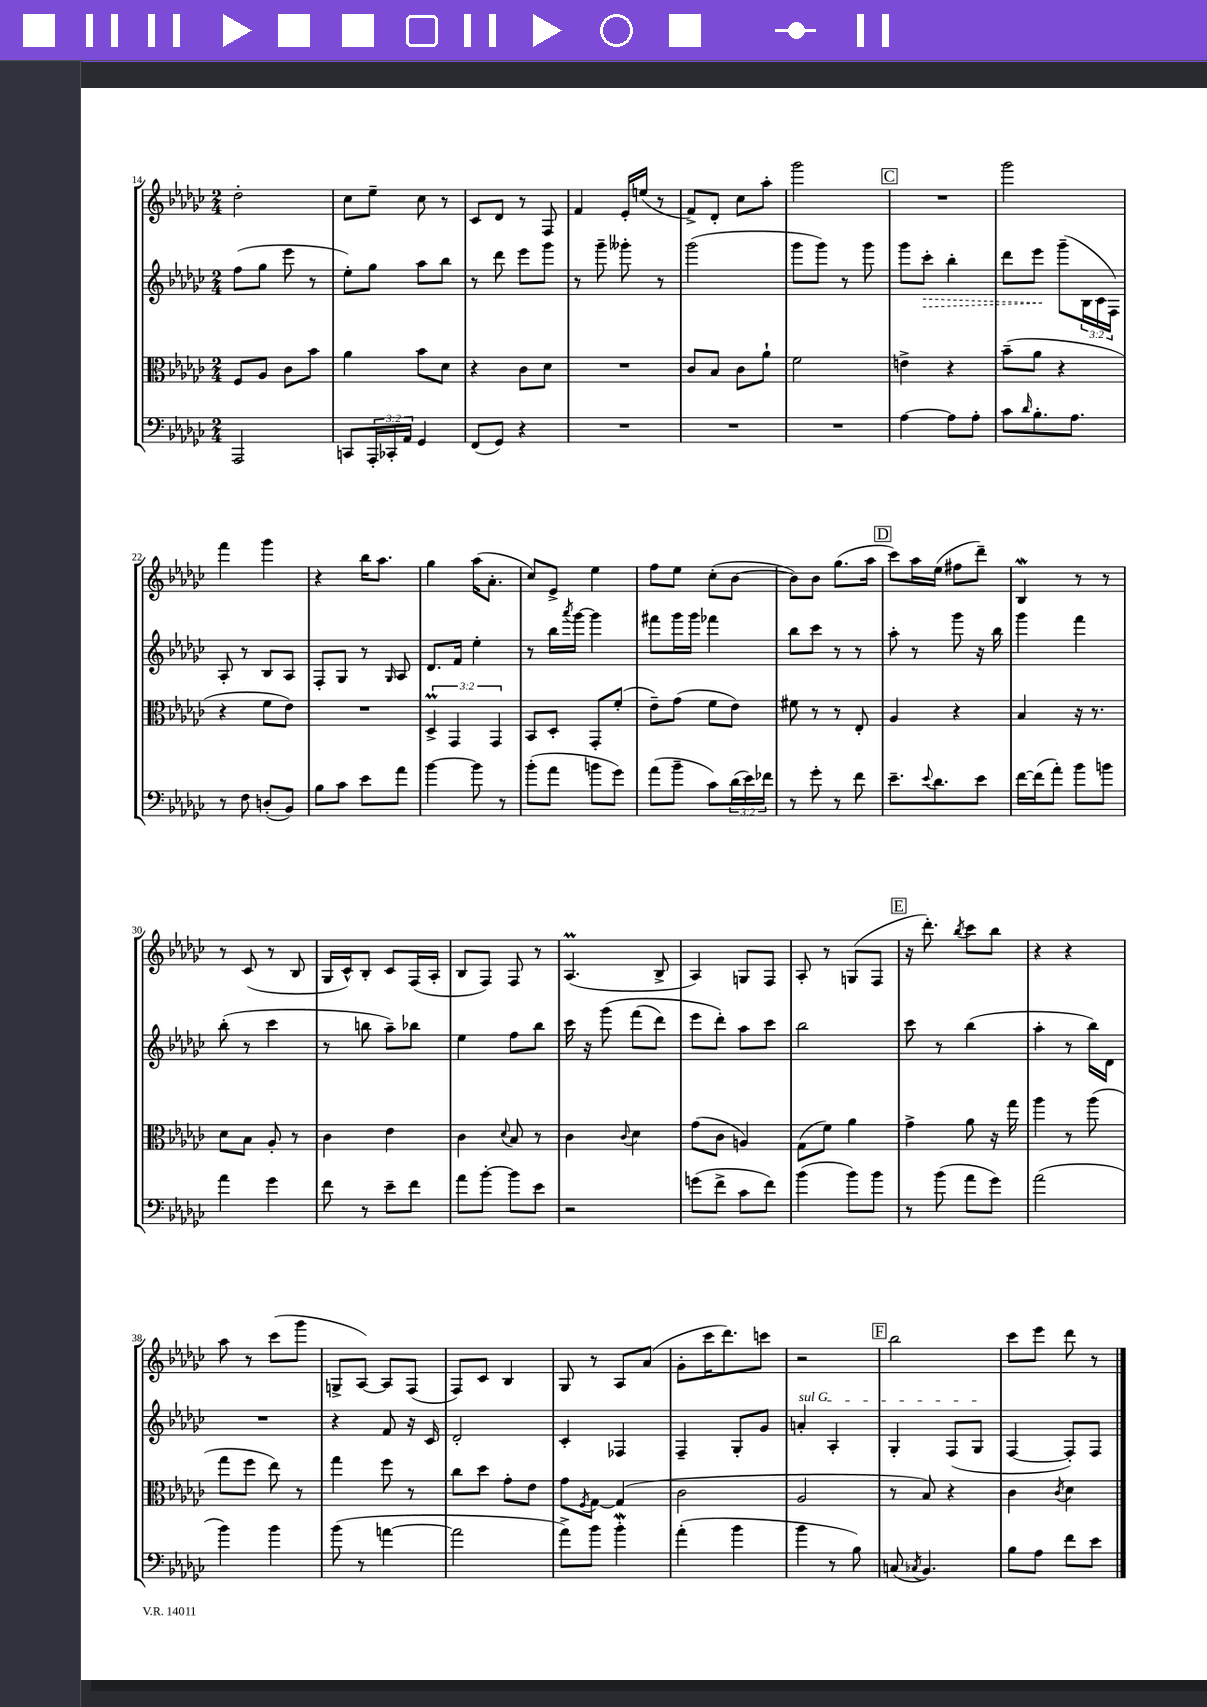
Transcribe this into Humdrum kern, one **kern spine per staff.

**kern	**kern	**kern	**kern
*staff4	*staff3	*staff2	*staff1
*clefF4	*clefC3	*clefG2	*clefG2
*k[b-e-a-d-g-c-]	*k[b-e-a-d-g-c-]	*k[b-e-a-d-g-c-]	*k[b-e-a-d-g-c-]
*M2/4	*M2/4	*M2/4	*M2/4
2AAA-	8F	(8ff	2dd-'
.	8A-	8gg-	.
.	8c-	8eee-	.
.	8b-	8r	.
=	=	=	=
8CC	4a-	8ee-')	8cc-
24AAA-'	.	8gg-	8ee-~
24CC-'	.	.	.
24AA-	.	.	.
4GG-	8b-	8aa-	8cc-
.	8d-	8bb-	8r
=	=	=	=
(8FF	4r	8r	8c-
8GG-)	.	8ddd-	8d-
4r	8c-	8eee-	8r
.	8d-	8ggg-	8F
=	=	=	=
2r	2r	8r	4f
.	.	8ggg-~	.
.	.	8ggg--'	16e-'
.	.	.	(16ee
.	.	8r	8r
=	=	=	=
2r	8c-	(2ggg-	8f^)
.	8B-	.	8d-'
.	8c-	.	8cc-
.	8a-`	.	8aa-'
=	=	=	=
2r	2f	8ggg-	2ggg-
.	.	8ggg-)	.
.	.	8r	.
.	.	8ggg-	.
=	=	=	=
[4A-	4e^	8ggg-	2r
.	.	8ccc-'	.
8A-]	4r	4bb-'	.
8A-'	.	.	.
=	=	=	=
8c-	(8b-~	8ddd-	2ggg-
16qqd-	.	.	.
8.B-'	8a-	8eee-	.
.	4r	(8ggg-~	.
8.A-	.	.	.
.	.	24B-	.
.	.	24c-	.
.	.	24F)	.
=	=	=	=
8r	4r	8A-'	4fff
8F	.	8r	.
(8D'	8f	8B-	4ggg-
8BB-)	8e-)	8A-	.
=	=	=	=
8B-	2r	8F'	4r
8c-	.	8G-	.
8e-	.	8r	16bb-
.	.	.	8.aa-
.	.	16qqG-	.
8a-	.	8A-	.
=	=	=	=
[4b-	6D-^	8.d-	4gg-
.	6GG-	.	.
.	.	16f	.
8b-]	.	4ee-'	(16aa-
.	.	.	8.a-'
.	6GG-	.	.
8r	.	.	.
=	=	=	=
(8b-'	8BB-	8r	8cc-)
8a-	8D-'	16bb-	8e-^
.	.	8qaaa-	.
.	.	[16ggg-	.
8b	8GG-'	4ggg-]	4ee-
8g-)	(8f'	.	.
=	=	=	=
(8a-	8e-~)	8fff#	8ff
8b-~	(8g-	16ggg-	8ee-
.	.	16ggg-	.
8c-)	8f	4fff-	(8cc-'
(24d-	8e-)	.	[8b-
24e-)	.	.	.
24f-	.	.	.
=	=	=	=
8r	8f#	8bb-	8b-])
8g-'	8r	8ccc-	8b-
8r	8r	8r	(8.gg-
8f	8E-'	8r	.
.	.	.	16aa-
=	=	=	=
8.e-~	4A-	8aa-'	8ccc-)
.	.	8r	16aa-
8qqe-	.	.	.
8.d-	.	.	(16ee-
.	4r	8ggg-	8ff#
8e-	.	16r	8ddd-~)
.	.	16bb-	.
=	=	=	=
[16f	4B-	4ggg-	4B-
(16f]	.	.	.
8a-')	.	.	.
8b-	16r	4fff	8r
.	8.r	.	.
8b	.	.	8r
=	=	=	=
4a-	8d-	(8bb-'	8r
.	8B-	8r	(8c-
4g-	8A-'	4ccc-	8r
.	8r	.	8B-
=	=	=	=
8f	4c-	8r	16G-
.	.	.	16c-^^)
8r	.	8bb	8B-'
8e-~	4e-	8aa-~)	8c-
8f	.	8bb-	(16F
.	.	.	16A-'
=	=	=	=
8a-	4c-	4ee-	8B-
[8b-'	.	.	8F)
.	8qqd-	.	.
8b-]	8B-	8ff	8F
8e-	8r	8bb-	8r
=	=	=	=
2r	4c-	16ccc-	(4.A-
.	.	16r	.
.	.	&(8ggg-	.
.	8qqc-	.	.
.	4d-	(8fff	.
.	.	8ddd-)	8B-^
=	=	=	=
(8g	(8g-	8eee-	4A-)
8f^	8c-	8ddd-'&)	.
8c-	4A)	8aa-	8G
8f)	.	8ccc-	8F
=	=	=	=
(4b-	(8G-	2bb-	8A-'
.	8f)	.	8r
8b-)	4a-	.	(8G
8b-	.	.	8F
=	=	=	=
8r	4g-^	8ccc-	16r
.	.	.	8.ddd-')
(8b-	.	8r	.
.	.	.	8qbb-
8a-	8a-	(4bb-	8ccc-
8g-)	16r	.	8bb-
.	16gg-	.	.
=	=	=	=
(2a-	4aa-	4aa-'	4r
.	8r	8r	4r
.	(8aa-	16bb-)	.
.	.	16d-	.
=	=	=	=
4b-)	8gg-	2r	8aa-
.	8ff	.	8r
4b-	8ee-)	.	(8ccc-
.	8r	.	8ggg-
=	=	=	=
(8b-	4gg-	4r	8G^
8r	.	.	[8A-)
[4a	8ff	8f	8A-]
.	8r	16r	(8F
.	.	16c-	.
=	=	=	=
2a]	8cc-	2d-'	8F)
.	8dd-	.	8c-
.	8g-'	.	4B-
.	8e-	.	.
=	=	=	=
8a-^)	8g-	4c-'	8G-
.	8qF	.	.
8b-	[8G-	.	8r
4b-'	(4G-]	4F-	8A-
.	.	.	(8a-
=	=	=	=
(4a-'	2c-	4F~	8g-'
.	.	.	16ccc-
.	.	.	8.ddd-)
4b-	.	8G-'	.
.	.	8g-	8ccc
=	=	=	=
4b-	2A-	4a'	2r
8r	.	4A-'	.
8B-)	.	.	.
=	=	=	=
(8C	8r	4G-'	2bb-
8qC-	.	.	.
4.BB-)	8B-)	.	.
.	4r	(8F	.
.	.	8G-	.
=	=	=	=
8B-	4c-	[4F	8ccc-
8A-	.	.	8eee-
.	8qc-	.	.
8f	4d-	8F'])	8ddd-
8e-	.	8F	8r
==	==	==	==
*-	*-	*-	*-
